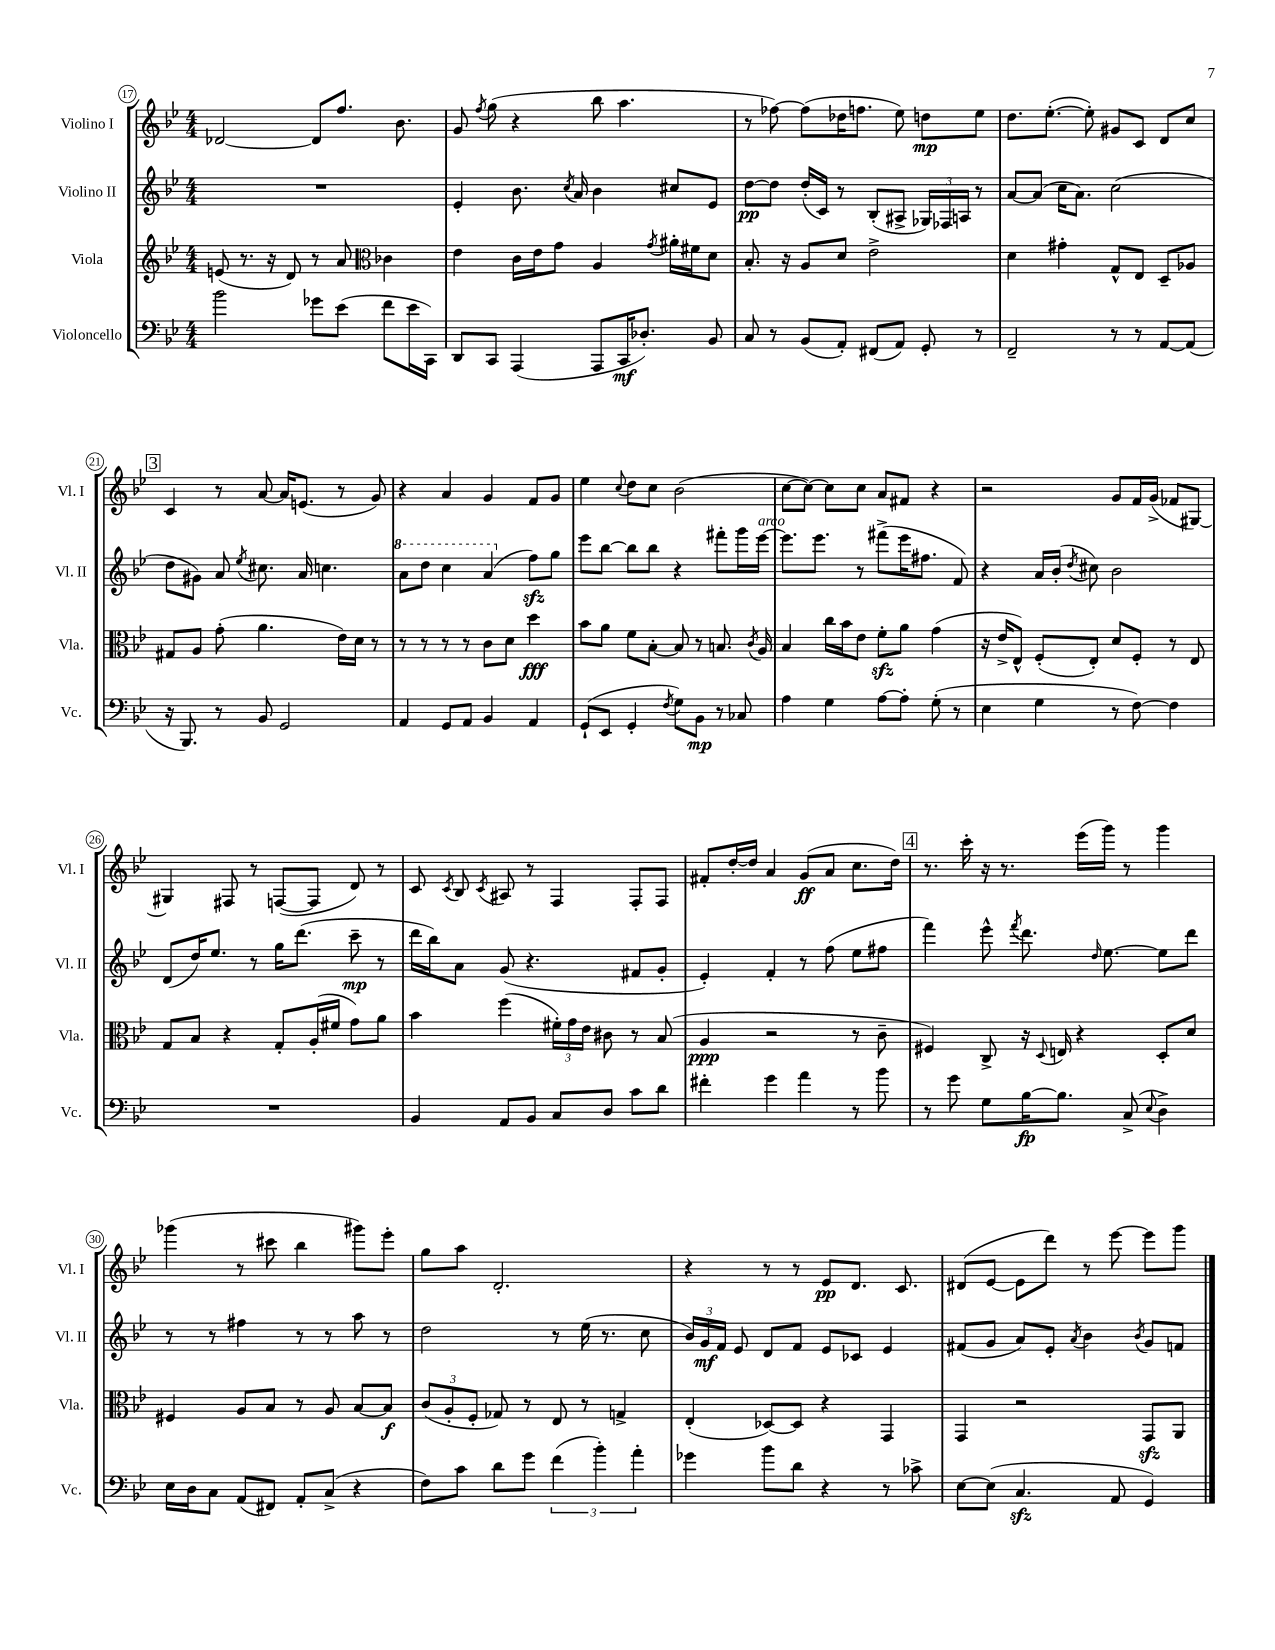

**kern	**kern	**kern	**kern
*staff4	*staff3	*staff2	*staff1
*clefF4	*clefG2	*clefG2	*clefG2
*k[b-e-]	*k[b-e-]	*k[b-e-]	*k[b-e-]
*M4/4	*M4/4	*M4/4	*M4/4
2b-\	(8e/	1r	[2d-/
.	8.r	.	.
.	16r	.	.
.	8d/)	.	.
8g-\L	8r	.	8d-/]L
(8e-\J	8a/	.	8.ff/J
*	*clefC3	*	*
8f\L	4c-\	.	.
.	.	.	8.b-\
16e-\L	.	.	.
16CC\JJ)	.	.	.
=	=	=	=
8DD/L	4e-\	4e-'/	8g/
.	.	.	8qff/
8CC/J	.	.	(8gg\
(4AAA/	16c\LL	8.b-\	4r
.	16e-\J	.	.
.	8g\J	.	.
.	.	8qcc/	.
.	.	16a/	.
8AAA/L	4A/	4b-\	8bb-\
16CC/K	.	.	4.aa\
8.D-'/J)	.	.	.
.	8qg/	.	.
.	16a#'\LL	8cc#/L	.
.	16f#\J	.	.
8BB-/	8d\J	8e-/J	.
=	=	=	=
8C/	8.B-'/	[8dd\L	8r
8r	.	8dd\]J	[8ff-\)
.	16r	.	.
(8BB-/L	8A/L	(16dd'/LL	(8ff-\]L
.	.	16c/JJ)	.
8AA'/J)	8d/J	8r	16dd-\K
.	.	.	8.ff\J
(8FF#/L	2e-^\	(8B-'/L	.
8AA/J)	.	8A#^/J	8ee-\)
8GG'/	.	24G-/LL)	8dd\L
.	.	24F-/	.
.	.	24A/JJ	.
8r	.	8r	8ee-\J
=	=	=	=
2FF~/	4d\	[8a/L	8.dd\L
.	.	(8a/]J	.
.	.	.	([8.ee-'\J
.	4g#'\	16cc\LK	.
.	.	8.a\J)	.
.	.	.	8ee-'\])
8r	8G^^/L	(2cc\	8g#/L
8r	8E-/J	.	8c/J
[8AA/L	8D~/L	.	8d/L
(8AA/]J	8A-/J	.	8cc/J
=	=	=	=
16r	8G#/L	8dd\L	4c/
8.BBB-/)	.	.	.
.	8A/J	8g#\J)	.
8r	(8g'\	8a/	8r
.	.	8qee-/	.
8BB-/	4.a\	8.cc#\	[8a/
2GG/	.	.	16a/]LK
.	.	16a/	(8.e/J
.	.	4.cc\	.
.	16e-\LL)	.	8r
.	16d\JJ	.	.
.	8r	.	8g/)
=	=	=	=
4AA/	8r	8aa\L	4r
.	8r	8ddd\J	.
8GG/L	8r	4ccc\	4a/
8AA/J	8r	.	.
4BB-/	8c\L	(4aa/	4g/
.	8d\J	.	.
4AA/	4dd\	8ff\L)	8f/L
.	.	8gg\J	8g/J
=	=	=	=
(8GG`/L	8b-\L	8eee-\L	4ee-\
8EE-/J	8a\J	[8bb-\J	.
.	.	.	8qqcc/
4GG'/	8f\L	8bb-\]L	8dd\L
.	[8B-'\J	8bb-\J	8cc\J
8qF/	.	.	.
8G\L)	8B-/]	4r	(2b-\
8BB-\J	8r	.	.
8r	8.B/	8fff#'\L	.
8C-/	.	16ggg\L	.
.	8qc/	.	.
.	16A/	[16eee-\JJ	.
=	=	=	=
4A\	4B-/	8.eee-\]L	[8cc\L
.	.	.	8cc\_J)
.	.	8.eee-\J	.
4G\	16cc\LL	.	8cc\]L
.	16b-\J	.	.
.	8e-\J	8r	8cc\J
[8A\L	8f'\L	(8fff#^\L	8a/L
8A'\]J	8a\J	16eee-\K	8f#/J
.	.	8.ff#\J	.
(8G'\	(4g\	.	4r
8r	.	8f/)	.
=	=	=	=
4E-\	16r	4r	2r
.	16e-^/LK	.	.
.	8E-^^/J)	.	.
4G\	(8F'/L	16a/LL	.
.	.	(16b-'/JJ	.
.	.	8qdd/	.
.	8E-'/J)	8cc#\)	.
8r	8d/L	2b-\	8g/L
[8F\)	8F'/J	.	16f/L
.	.	.	(16g^/JJ
4F\]	8r	.	8f-/L
.	8E-/	.	[8G#/J)
=	=	=	=
1r	8G/L	(8d/L	4G#/]
.	8B-/J	16dd/K)	.
.	.	8.ee-/J	.
.	4r	.	8F#/
.	.	8r	8r
.	8G'/L	16gg\LK	([8F/L
.	.	(8.ddd\J	.
.	(16A'/L	.	8F/]J
.	16f#/JJ	.	.
.	8g\L)	8ccc~\	8d/)
.	8a\J	8r	8r
=	=	=	=
4BB-/	4b-\	16ddd\LL	8c/
.	.	16bb-\J)	.
.	.	.	8qc/
.	.	8a\J	8B-/
.	.	.	8qc/
8AA/L	(4ff\	(8g/	8A#/
8BB-/J	.	4.r	8r
8C/L	24f#'\LL)	.	4F/
.	24g\	.	.
.	24e-\JJ	.	.
8D/J	8c#\	.	.
8c\L	8r	8f#/L	8F'/L
8d\J	(8B-/	8g'/J	8F/J
=	=	=	=
4f#'\	4A/	4e-'/)	8f#'/L
.	.	.	[16dd'/L
.	.	.	16dd/]JJ
4g\	2r	4f'/	4a/
4a\	.	8r	(8g/L
.	.	(8ff\	8a/J
8r	8r	8ee-\L	8.cc\L
8b-\	8c~\	8ff#\J	.
.	.	.	16dd\Jk)
=	=	=	=
8r	4F#/)	4fff\)	8.r
8g\	.	.	.
.	.	.	16ccc'\
8G\L	8C^/	8eee-^^\	16r
.	.	.	8.r
.	.	8qfff/	.
[16B-\K	16r	8.ddd\	.
.	8qqD/	.	.
8.B-\]J	16E/	.	.
.	4r	.	(16eee-\LL
.	.	16qqdd/	.
.	.	[8.ee-\	16ggg\JJ)
(8C^/	.	.	8r
8qqE-/	.	.	.
4D^\)	8D'/L	8ee-\]L	4ggg\
.	8d/J	8ddd\J	.
=	=	=	=
16E-\LL	4F#/	8r	(4ggg-\
16D\J	.	.	.
8C\J	.	8r	.
(8AA/L	8A/L	4ff#\	8r
8FF#/J)	8B-/J	.	8ccc#\
8AA'/L	8r	8r	4bb-\
(8C^/J	8A/	8r	.
4r	[8B-/L	8aa\	8ggg#\L)
.	8B-/]J	8r	8eee-'\J
=	=	=	=
8F\L)	(12c/L	2dd\	8gg\L
.	12A'/	.	.
8c\J	.	.	8aa\J
.	12F'/J	.	.
8d\L	8G-/)	.	2.d'/
8g\J	8r	.	.
(6f\	8E-/	8r	.
.	8r	(16ee-\	.
6b-'\)	.	.	.
.	.	8.r	.
.	4G^/	.	.
6a'\	.	.	.
.	.	8cc\	.
=	=	=	=
4g-\	(4E-'/	24b-/LL)	4r
.	.	24g/	.
.	.	24f/JJ	.
.	.	8e-/	.
8b-\L	[8D-/L)	8d/L	8r
8d\J	8D-/]J	8f/J	8r
4r	4r	8e-/L	8e-/L
.	.	8c-/J	8.d/J
8r	4GG/	4e-/	.
.	.	.	8.c/
8c-^\	.	.	.
=	=	=	=
[8E-\L	4GG/	(8f#/L	(8d#/L
(8E-\]J	.	8g/J	[8e-/J
4.C/	2r	8a/L)	8e-\]L
.	.	8e-'/J	8ddd\J)
.	.	8qa/	.
.	.	4b-\	8r
8AA/	.	.	[8eee-\
.	.	8qb-/	.
4GG/)	8GG/L	8g/L	8eee-\]L
.	8AA/J	8f/J	8ggg\J
==	==	==	==
*-	*-	*-	*-
